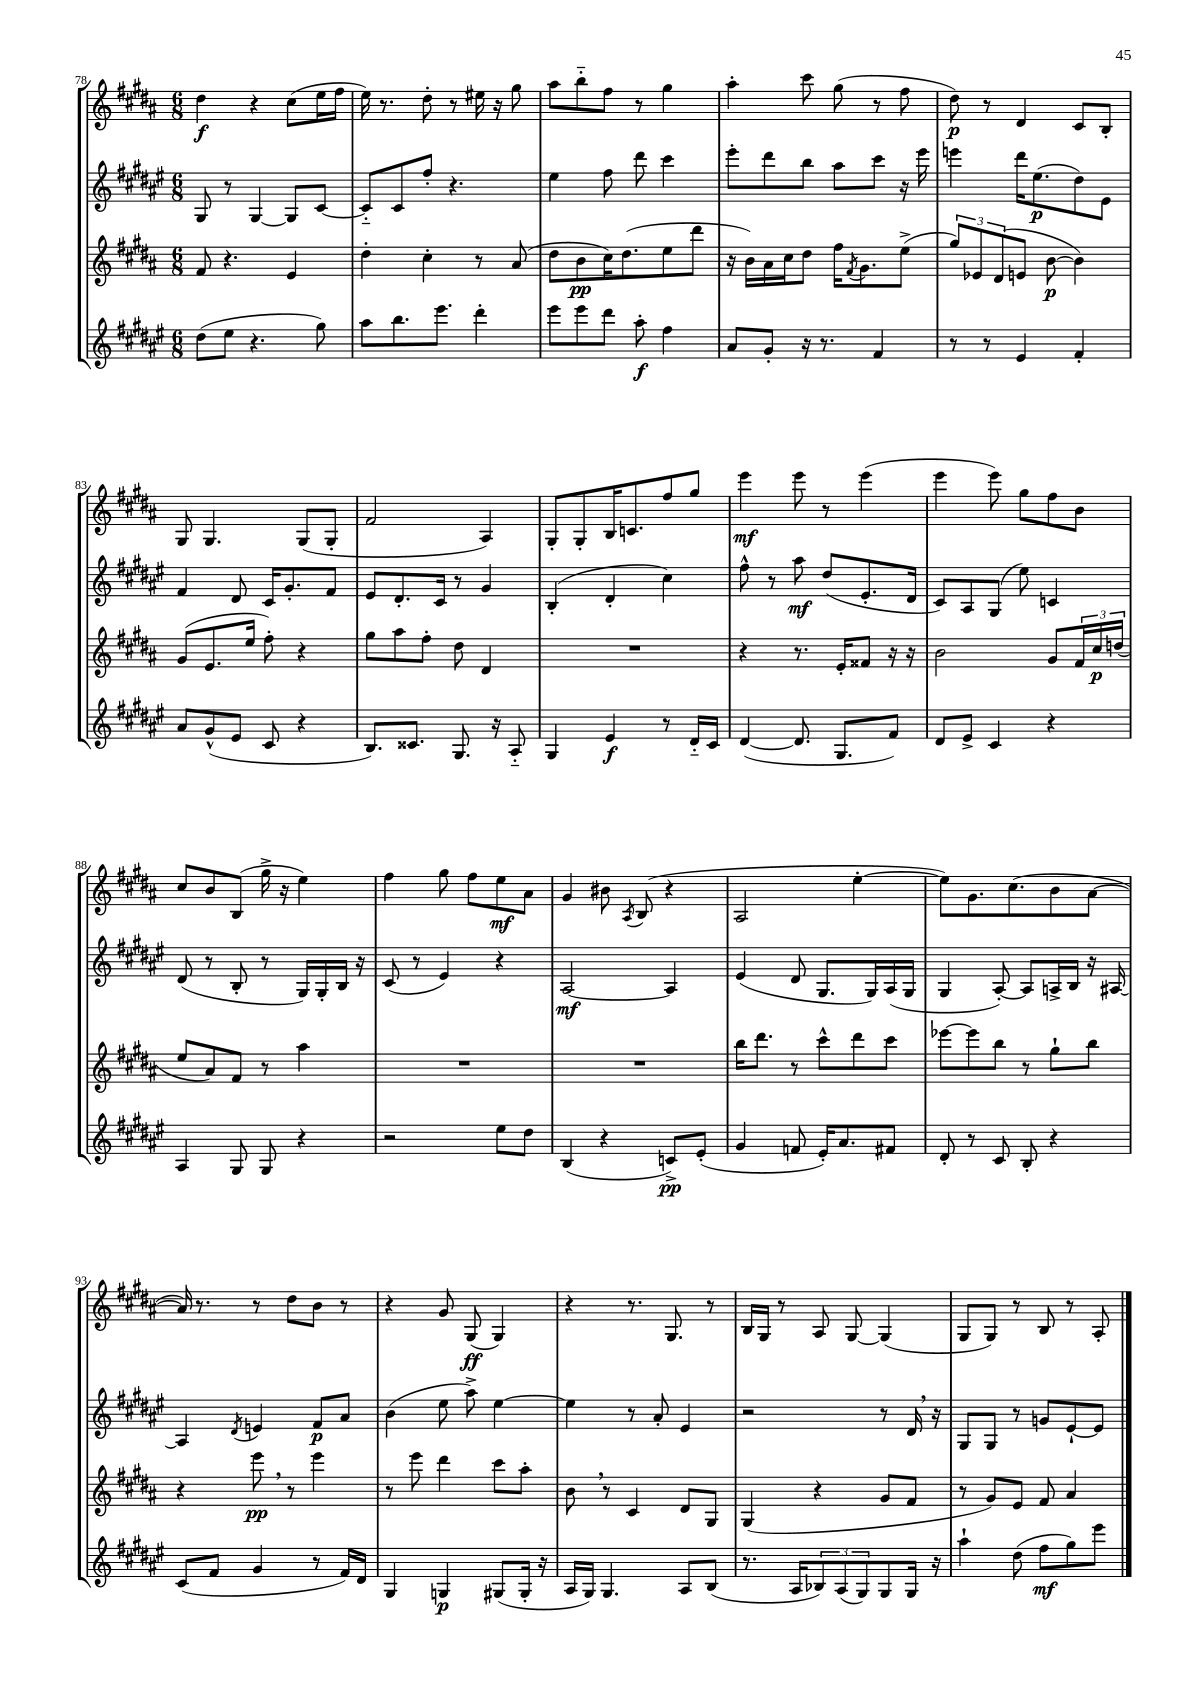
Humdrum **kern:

**kern	**kern	**kern	**kern
*staff4	*staff3	*staff2	*staff1
*clefG2	*clefG2	*clefG2	*clefG2
*k[f#c#g#d#a#e#]	*k[f#c#g#d#a#]	*k[f#c#g#d#a#e#]	*k[f#c#g#d#a#]
*M6/8	*M6/8	*M6/8	*M6/8
(8dd#	8f#	8G#	4dd#
8ee#	4.r	8r	.
4.r	.	[4G#	4r
.	4e	8G#]	(8cc#
8gg#)	.	[8c#	16ee
.	.	.	16ff#
=	=	=	=
8aa#	4dd#'	8c#'~]	16ee)
.	.	.	8.r
8.bb	.	8c#	.
.	4cc#'	8ff#'	8dd#'
8.eee#	.	.	.
.	.	4.r	8r
4ddd#'	8r	.	16ee#
.	.	.	16r
.	(8a#	.	8gg#
=	=	=	=
8eee#	8dd#	4ee#	8aa#
8eee#	8b	.	8bb'~
8ddd#	16cc#)	8ff#	8ff#
.	(8.dd#	.	.
8aa#'	.	8ddd#	8r
4ff#	8ee	4ccc#	4gg#
.	8ddd#	.	.
=	=	=	=
8a#	16r	8eee#'	4aa#'
.	16b)	.	.
8g#'	16a#	8ddd#	.
.	16cc#	.	.
16r	8dd#	8bb	8ccc#
8.r	.	.	.
.	16ff#	8aa#	(8gg#
.	8qf#	.	.
.	8.g#	.	.
4f#	.	8ccc#	8r
.	(8ee^	16r	8ff#
.	.	16eee#	.
=	=	=	=
8r	12gg#)	4eee	8dd#)
.	12e-	.	.
8r	.	.	8r
.	(12d#	.	.
4e#	8e	16ddd#	4d#
.	.	(8.ee#	.
.	[8b	.	.
4f#'	4b])	8dd#)	8c#
.	.	8e#	8B'
=	=	=	=
8a#	(8g#	4f#	8G#
(8g#^^	8.e	.	4.G#
8e#	.	8d#	.
.	16ee	.	.
8c#	8ff#')	16c#	.
.	.	8.g#'	.
4r	4r	.	(8G#
.	.	8f#	8G#'
=	=	=	=
8.B)	8gg#	8e#	2f#
.	8aa#	8.d#'	.
8.c##	.	.	.
.	8ff#'	.	.
.	.	16c#	.
8.G#	8dd#	8r	.
.	4d#	4g#	4A#)
16r	.	.	.
8A#'~	.	.	.
=	=	=	=
4G#	2.r	(4B'	8G#'
.	.	.	8G#'
4e#	.	4d#'	16B
.	.	.	8.c
8r	.	4cc#)	8ff#
16d#'~	.	.	8gg#
16c#	.	.	.
=	=	=	=
([4d#	4r	8ff#^^	4eee
.	.	8r	.
8.d#]	8.r	8aa#	8eee
.	.	(8dd#	8r
8.G#	16e'	.	.
.	8f##	8.e#'	(4eee
8f#)	16r	.	.
.	16r	16d#	.
=	=	=	=
8d#	2b	8c#)	4eee
8e#^	.	8A#	.
4c#	.	(8G#	8eee)
.	.	8ee#)	8gg#
4r	8g#	4c	8ff#
.	24f#	.	8b
.	24cc#	.	.
.	(24dd	.	.
=	=	=	=
4A#	8ee	(8d#	8cc#
.	8a#)	8r	8b
8G#	8f#	8B'	(8B
8G#	8r	8r	16gg#^
.	.	.	16r
4r	4aa#	16G#)	4ee)
.	.	16G#'	.
.	.	16B	.
.	.	16r	.
=	=	=	=
2r	2.r	(8c#	4ff#
.	.	8r	.
.	.	4e#)	8gg#
.	.	.	8ff#
8ee#	.	4r	8ee
8dd#	.	.	8a#
=	=	=	=
(4B	2.r	[2A#	4g#
4r	.	.	8b#
.	.	.	8qA#
.	.	.	(8B
8c^)	.	4A#]	4r
(8e#'	.	.	.
=	=	=	=
4g#	16bb	(4e#	2A#
.	8.ddd#	.	.
8f	8r	8d#	.
16e#')	8ccc#^^	8.G#	.
8.a#	.	.	.
.	8ddd#	.	[4ee'
.	.	16G#)	.
8f#	8ccc#	(16A#	.
.	.	16G#	.
=	=	=	=
8d#'	[8eee-	4G#	8ee])
8r	8eee-]	.	8.g#
8c#	8bb	[8A#')	.
.	.	.	(8.cc#
8B'	8r	8A#]	.
4r	8gg#`	16A^	8b
.	.	16B	.
.	8bb	16r	[8a#
.	.	[16A#	.
=	=	=	=
(8c#	4r	4A#]	16a#])
.	.	.	8.r
8f#	.	.	.
.	.	8qd#	.
4g#	8eee	4e	8r
.	8r	.	8dd#
8r	4eee	8f#	8b
16f#)	.	8a#	8r
16d#	.	.	.
=	=	=	=
4G#	8r	(4b	4r
.	8eee	.	.
4G	4ddd#	8ee#	8g#
.	.	8aa#^)	(8G#
(8G#	8ccc#	[4ee#	4G#)
16G#'	8aa#'	.	.
16r	.	.	.
=	=	=	=
16A#	8b	4ee#]	4r
16G#)	.	.	.
4.G#	8r	.	.
.	4c#	8r	8.r
.	.	8a#'	.
.	.	.	8.G#
8A#	8d#	4e#	.
(8B	8G#	.	8r
=	=	=	=
8.r	(4G#	2r	16B
.	.	.	16G#
.	.	.	8r
16A#	.	.	.
12B-)	4r	.	8A#
(12A#	.	.	.
.	.	.	[8G#
12G#)	.	.	.
8G#	8g#	8r	(4G#]
16G#	8f#	16d#	.
16r	.	16r	.
=	=	=	=
4aa#`	8r	8G#	8G#
.	8g#)	8G#	8G#)
(8dd#	8e	8r	8r
8ff#	8f#	8g	8B
8gg#)	4a#	[8e#`	8r
8eee#	.	8e#]	8A#'
==	==	==	==
*-	*-	*-	*-
